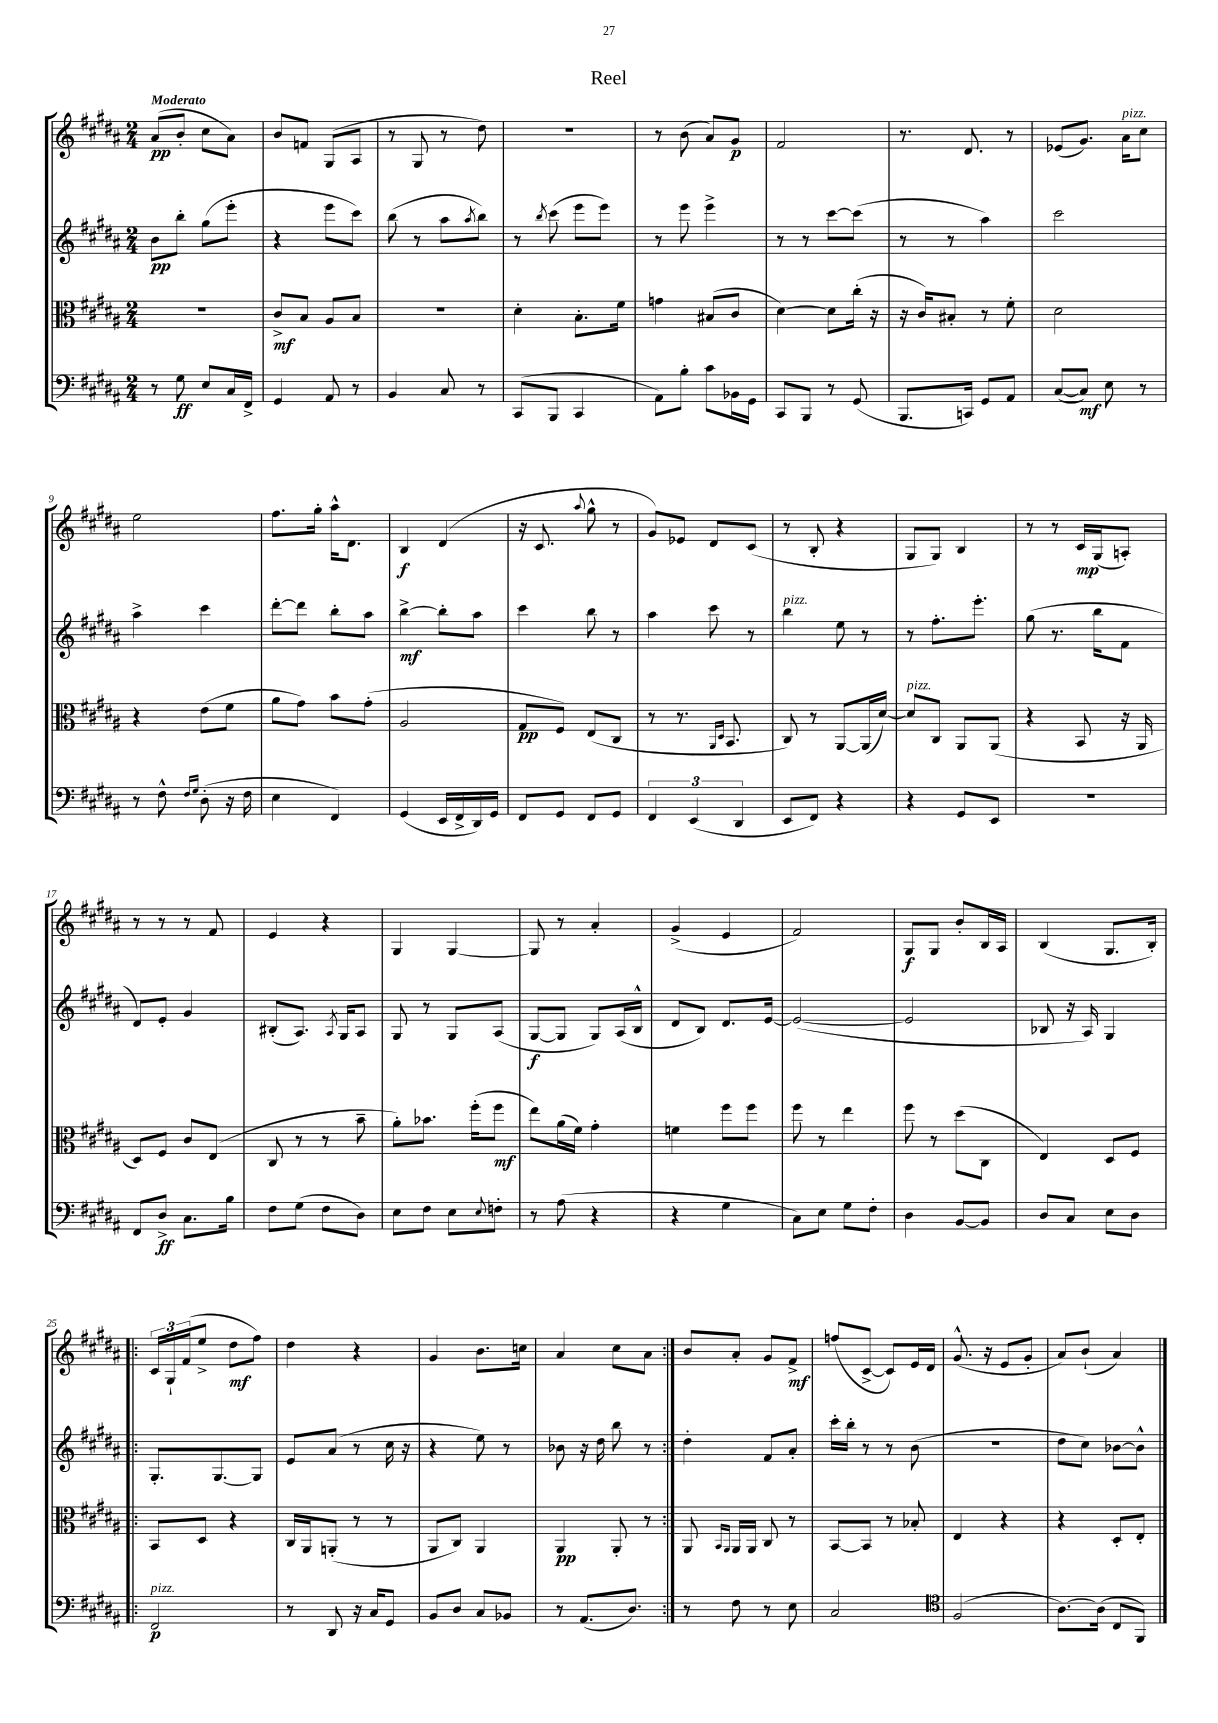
\header { title = "Reel" }
<<
\new StaffGroup <<
\new Staff = "s0" {
    \clef treble \key b \major \numericTimeSignature \time 2/4 \tempo "Moderato"
    ais'8\pp( b'8-. cis''8 ais'8) |
    b'8 f'8 gis8( ais8 |
    r8 gis8 r8 dis''8) |
    r2 |
    r8 b'8( ais'8) gis'8\p |
    fis'2 |
    r8. dis'8. r8 |
    ees'8( gis'8.) ais'16^\markup { \italic "pizz." } cis''8 |
    e''2 |
    fis''8. gis''16-. ais''16-^ dis'8. |
    b4\f dis'4( |
    r16 cis'8. \appoggiatura { ais''8 } gis''8-^ r8 |
    gis'8) ees'8 dis'8 cis'8( |
    r8 b8-. r4 |
    gis8 gis8) b4 |
    r8 r8 cis'16\mp gis16( a8-.) |
    r8 r8 r8 fis'8 |
    e'4 r4 |
    gis4 gis4~ |
    gis8 r8 ais'4-. |
    gis'4->( e'4 |
    fis'2) |
    gis8\f gis8 b'8-. b16 ais16 |
    b4( gis8. b16-.) |
    \repeat volta 2 { \tuplet 3/2 { cis'16 gis16-! fis'16( } e''8-> dis''8\mf fis''8) |
    dis''4 r4 |
    gis'4 b'8. c''16 |
    ais'4 cis''8 ais'8 | }
    b'8 ais'8-. gis'8 fis'8->\mf |
    f''8( cis'8~-> cis'8) e'16 dis'16 |
    gis'8.-^( r16 e'8 gis'8-. |
    ais'8) b'8-!( ais'4) \bar "|." |
}
\new Staff = "s1" {
    \clef treble \key b \major \numericTimeSignature \time 2/4
    b'8\pp b''8-. gis''8( e'''8-. |
    r4 e'''8 cis'''8) |
    b''8( r8 ais''8 \acciaccatura { ais''8 } b''8) |
    r8 \acciaccatura { b''8 } cis'''8( e'''8 e'''8) |
    r8 e'''8 e'''4-> |
    r8 r8 cis'''8~ cis'''8( |
    r8 r8 ais''4) |
    cis'''2 |
    ais''4-> cis'''4 |
    dis'''8~-. dis'''8 b''8-. ais''8 |
    b''4~->\mf b''8-. ais''8 |
    cis'''4 b''8 r8 |
    ais''4 cis'''8 r8 |
    b''4^\markup { \italic "pizz." } e''8 r8 |
    r8 fis''8.-. e'''8.-. |
    gis''8( r8. b''16 fis'8 |
    dis'8) e'8-. gis'4 |
    bis8-.( ais8.) \acciaccatura { ais8 } gis16 ais8 |
    gis8 r8 gis8 ais8( |
    gis8~\f gis8 gis8) ais16( b16-^ |
    dis'8 b8) dis'8. e'16~ |
    e'2~( |
    e'2 |
    bes8 r16 ais16) gis4 |
    \repeat volta 2 { gis8.-. gis8.~ gis8 |
    e'8 ais'8( r8 cis''16 r16 |
    r4 e''8) r8 |
    bes'8 r16 dis''16 b''8 r8 | }
    dis''4-. fis'8 ais'8-. |
    cis'''16-. b''16-. r8 r8 b'8( |
    R2 |
    dis''8 cis''8) bes'8~ bes'8-^ \bar "|." |
}
\new Staff = "s2" {
    \clef alto \key b \major \numericTimeSignature \time 2/4
    R2 |
    cis'8->\mf b8 ais8 b8 |
    R2 |
    dis'4-. b8.-. fis'16 |
    g'4 bis8( cis'8 |
    dis'4~) dis'8 cis''16-.( r16 |
    r16 cis'16) bis8-. r8 fis'8-. |
    dis'2 |
    r4 e'8( fis'8 |
    ais'8 gis'8) b'8 gis'8-.( |
    ais2 |
    gis8\pp fis8) e8( cis8 |
    r8 r8. \grace { ais,16 dis16 } b,8. |
    cis8) r8 ais,8~ ais,16( dis'16~) |
    dis'8^\markup { \italic "pizz." } cis8 ais,8 ais,8( |
    r4 b,8 r16 ais,16 |
    dis8) fis8 cis'8 e8( |
    cis8 r8 r8 b'8-- |
    ais'8-.) bes'8. fis''16-.( fis''8\mf |
    e''8) ais'16( fis'16) gis'4-. |
    f'4 fis''8 fis''8 |
    fis''8 r8 e''4 |
    fis''8 r8 dis''8( cis8 |
    e4) dis8 fis8 |
    \repeat volta 2 { b,8 dis8 r4 |
    cis16 ais,16 a,8-.( r8 r8 |
    ais,8 cis8) ais,4 |
    ais,4\pp ais,8-. r8 | }
    ais,8 \grace { b,16 ais,16 } ais,16 ais,16 cis8 r8 |
    b,8~ b,8 r8 bes8-. |
    e4 r4 |
    r4 dis8-. e8-. \bar "|." |
}
\new Staff = "s3" {
    \clef bass \key b \major \numericTimeSignature \time 2/4
    r8 gis8\ff e8 cis16 fis,16-> |
    gis,4 ais,8 r8 |
    b,4 cis8 r8 |
    cis,8( b,,8 cis,4 |
    ais,8) b8-. cis'8 bes,16 gis,16 |
    cis,8 b,,8 r8 gis,8( |
    b,,8. c,16) gis,8 ais,8 |
    cis8~( cis8\mf) e8 r8 |
    r8 fis8-^ \grace { fis16 gis16 } dis8-.( r16 fis16 |
    e4 fis,4) |
    gis,4( e,16 fis,16-> dis,16) gis,16 |
    fis,8 gis,8 fis,8 gis,8 |
    \tuplet 3/2 { fis,4 e,4( dis,4 } |
    e,8 fis,8) r4 |
    r4 gis,8 e,8 |
    r2 |
    fis,8 dis8->\ff cis8. b16 |
    fis8 gis8( fis8 dis8) |
    e8 fis8 e8 \appoggiatura { e8 } f8-. |
    r8 ais8( r4 |
    r4 gis4 |
    cis8) e8 gis8 fis8-. |
    dis4 b,8~ b,8 |
    dis8 cis8 e8 dis8 |
    \repeat volta 2 { fis,2\p^\markup { \italic "pizz." } |
    r8 dis,8 r16 cis16 gis,8 |
    b,8 dis8 cis8 bes,8 |
    r8 ais,8.( dis8.) | }
    r8 fis8 r8 e8 |
    cis2 |
    \clef tenor fis2( |
    ais8.~) ais16( cis8 fis,8) \bar "|." |
}
>>
>>
